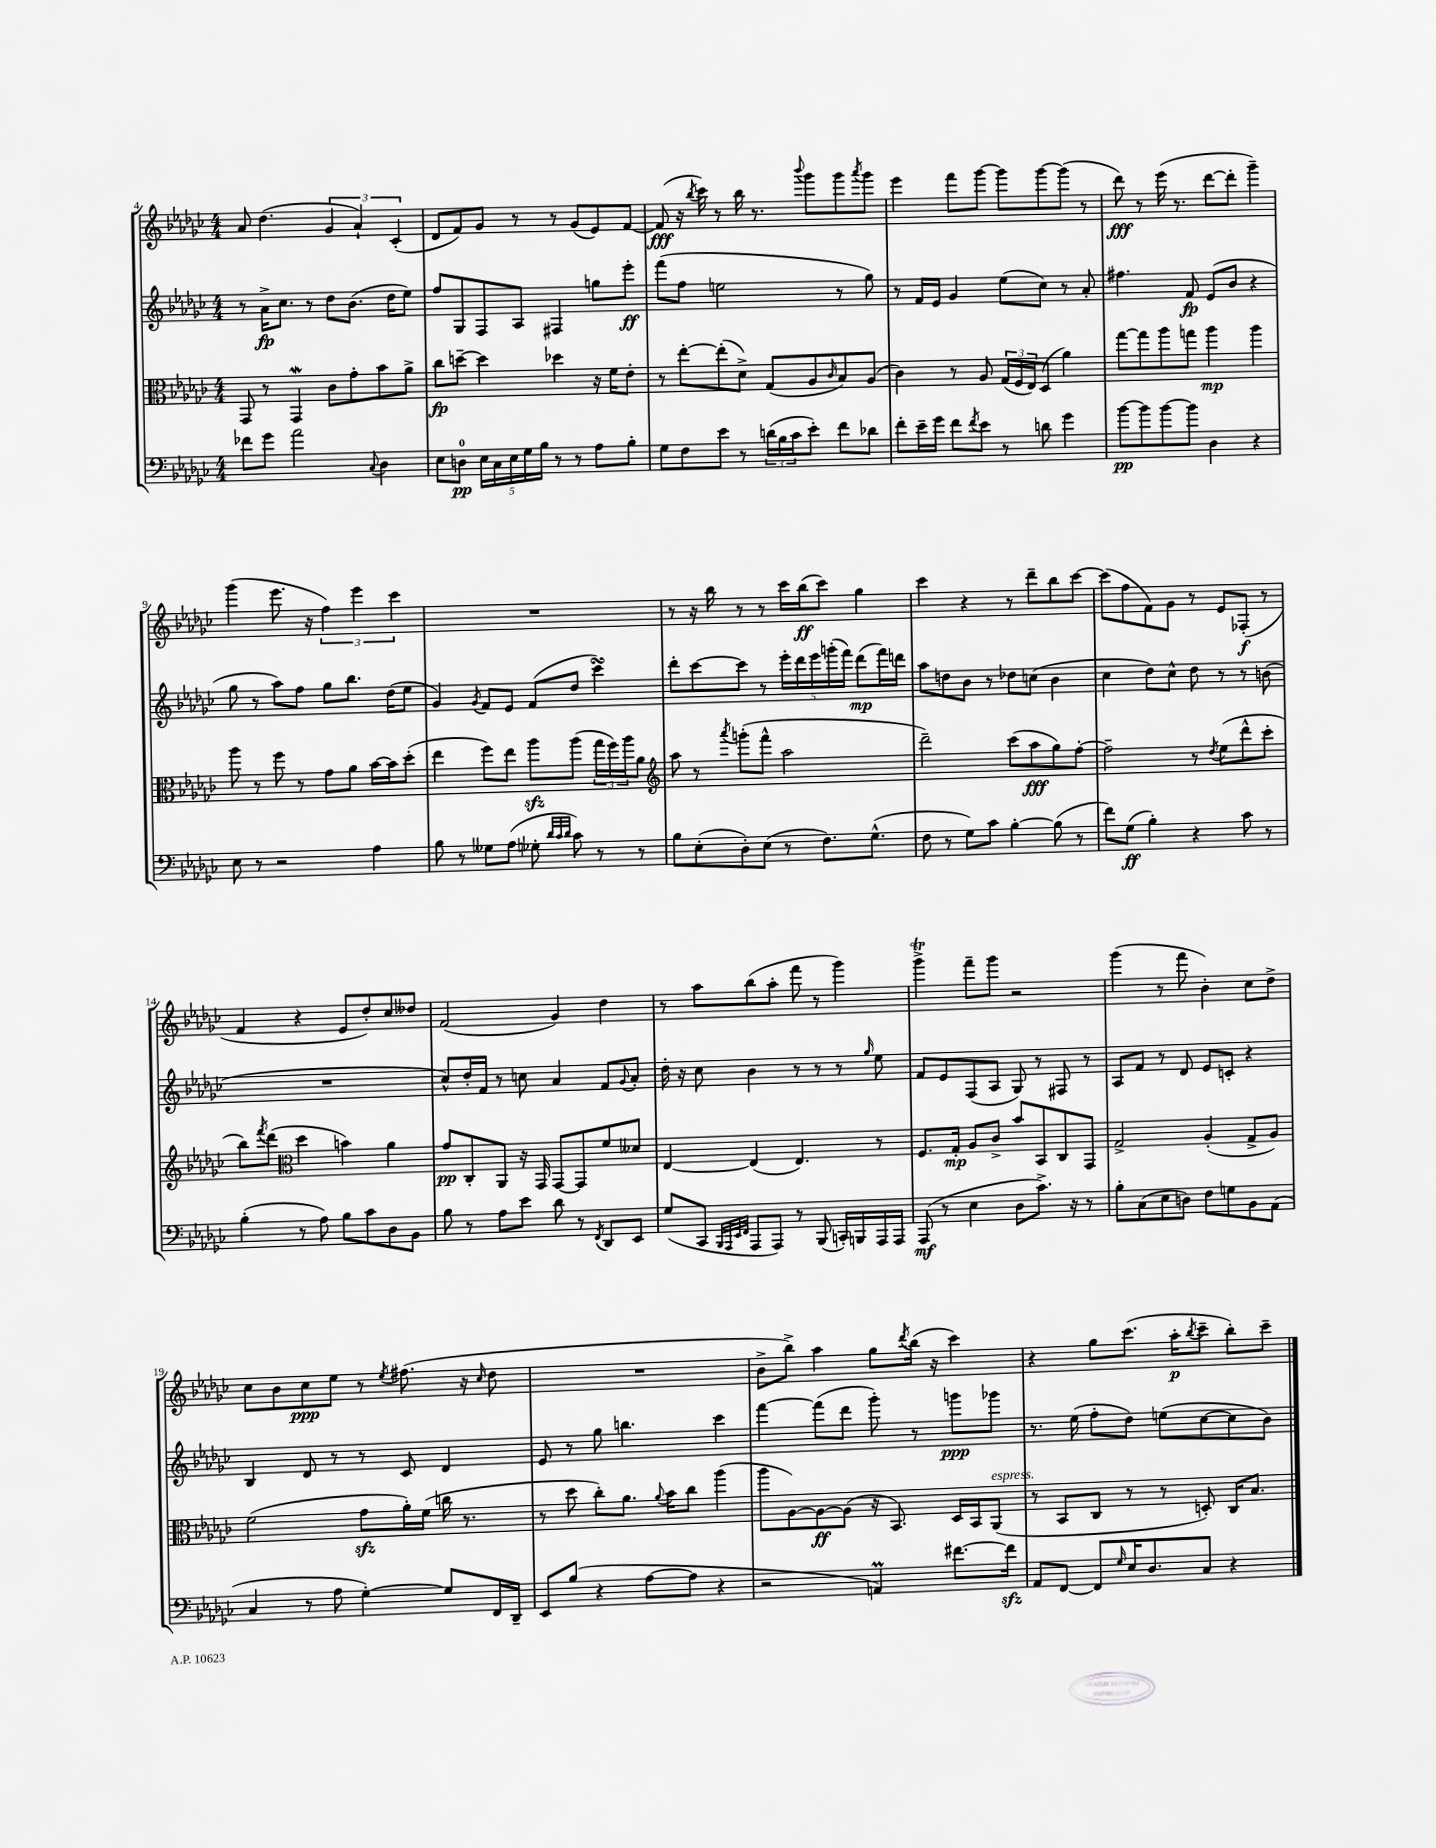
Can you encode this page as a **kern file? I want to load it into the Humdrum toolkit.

**kern	**dynam	**kern	**dynam	**kern	**dynam	**kern	**dynam
*part4	*part4	*part3	*part3	*part2	*part2	*part1	*part1
*staff4	*staff4	*staff3	*staff3	*staff2	*staff2	*staff1	*staff1
*clefF4	*	*clefC3	*	*clefG2	*	*clefG2	*
*k[b-e-a-d-g-c-]	*	*k[b-e-a-d-g-c-]	*	*k[b-e-a-d-g-c-]	*	*k[b-e-a-d-g-c-]	*
*M4/4	*	*M4/4	*	*M4/4	*	*M4/4	*
=4	=4	=4	=4	=4	=4	=4	=4
8f-X\L	.	8GG-/	.	8r	.	8a-/	.
8g-\J	.	8r	.	16a-^\KL	fp	(4.dd-\	.
.	.	.	.	8.cc-\J	.	.	.
2a-\	.	4GG-w/	.	.	.	.	.
.	.	.	.	8r	.	.	.
.	.	8c-\L	.	8dd-\L	.	6g-/	.
.	.	8g-'\	.	(8.b-\J	.	.	.
.	.	.	.	.	.	6a-`/)	.
8qqC-/	.	.	.	.	.	.	.
4D-\	.	8b-\	.	.	.	.	.
.	.	.	.	16dd-\KL	.	.	.
.	.	.	.	.	.	(6c-'/	.
.	.	8a-^\J	.	8ee-\J)	.	.	.
=5	=5	=5	=5	=5	=5	=5	=5
8E-\L	.	8cc-\L	fp	8ff/L	.	8d-/L	.
8Dn\J	pp	[8ddn~\J	.	8G-/	.	8f/)	.
20E-\LL	.	4dd\]	.	8F/	.	8g-/J	.
20C-\	.	.	.	.	.	.	.
20E-\	.	.	.	.	.	.	.
.	.	.	.	8A-/J	.	8r	.
20G-\	.	.	.	.	.	.	.
20B-\JJ	.	.	.	.	.	.	.
8r	.	4dd-X\	.	4F#X/	.	8r	.
8r	.	.	.	.	.	(8g-/L	.
8A-\L	.	16r	.	8ggn\L	.	8e-/)	.
.	.	16f\KL	.	.	.	.	.
8B-'\J	.	8e-'\J	.	8eee-'\J	ff	[8f/J	.
=6	=6	=6	=6	=6	=6	=6	=6
8G-\L	.	8r	.	(8fff\L	.	(8f/]	fff
8F\	.	[8ee-'\L	.	8ff\J	.	16r	.
.	.	.	.	.	.	8qbb-/	.
.	.	.	.	.	.	16ccc-\)	.
8e-\J	.	(8ee-'\]	.	2een\	.	8r	.
8r	.	8d-^\J)	.	.	.	16bb-\	.
.	.	.	.	.	.	8.r	.
(24dn\LL	.	(8G-/L	.	.	.	.	.
24B-\	.	.	.	.	.	.	.
24c-\J	.	.	.	.	.	.	.
.	.	.	.	.	.	8qqbbb-/	.
8e-'\J)	.	8A-/	.	.	.	8ggg-\L	.
.	.	16qqc-/	.	.	.	.	.
8f\L	.	8B-/)	.	8r	.	8ggg-\	.
.	.	.	.	.	.	8qaaa-/	.
8d-X\J	.	(8A-/J	.	8gg-\)	.	8ggg-\J	.
=7	=7	=7	=7	=7	=7	=7	=7
8f'\L	.	4c-\)	.	8r	.	4eee-\	.
16e-~\L	.	.	.	16f/LL	.	.	.
16g-\JJ	.	.	.	16e-/JJ	.	.	.
8f\L	.	8r	.	4g-/	.	8fff\L	.
8qf/	.	.	.	.	.	.	.
8e-\J	.	8A-/	.	.	.	[8ggg-\J	.
8r	.	(24G-/LL	.	(8ee-\L	.	8ggg-\L]	.
.	.	24F/	.	.	.	.	.
.	.	24E-/J)	.	.	.	.	.
8dn\	.	(8D-/J	.	8cc-\J)	.	[8ggg-\	.
4g-\	.	4a-\)	.	8r	.	(8ggg-\J]	.
.	.	.	.	8a-'/	.	8r	.
=8	=8	=8	=8	=8	=8	=8	=8
[8b-\L	pp	[8gg-\L	.	4.ff#X\	.	8ddd-\)	fff
8b-\]	.	8gg-\]	.	.	.	8r	.
[8b-\	.	8aa-\	.	.	.	(16eee-\	.
.	.	.	.	.	.	8.r	.
8b-\J]	.	8ggn\J	.	8f/	fp	.	.
4D-\	.	4aa-\	mp	(8e-/L	.	[8ddd-\L	.
.	.	.	.	8b-/J	.	8ddd-'\J]	.
4r	.	4aa-\	.	4r	.	4ggg-~\)	.
!!LO:LB:g=z
=9	=9	=9	=9	=9	=9	=9	=9
8E-\	.	8aa-\	.	8gg-\	.	(4ggg-\	.
8r	.	8r	.	8r	.	.	.
2r	.	8ff\	.	8aa-\L)	.	8.eee-\	.
.	.	8r	.	8ff\J	.	.	.
.	.	.	.	.	.	16r	.
.	.	8g-\L	.	8gg-\L	.	6ff\)	.
.	.	8a-\J	.	8.bb-\J	.	.	.
.	.	.	.	.	.	6eee-\	.
4A-\	.	[16b-\LL	.	.	.	.	.
.	.	16b-\J]	.	(16dd-\KL	.	.	.
.	.	.	.	.	.	6ccc-\	.
.	.	(8dd-'\J	.	8ee-\J	.	.	.
=10	=10	=10	=10	=10	=10	=10	=10
8B-\	.	4ee-\	.	4g-/)	.	1r	.
8r	.	.	.	.	.	.	.
.	.	.	.	8qg-/	.	.	.
8G--X\L	.	8ff\L)	.	8f/L	.	.	.
(8A-\J	.	8ee-\J	.	8e-/J	.	.	.
8G-X'\	.	8aa-zz\L	.	(8f/L	.	.	.
32qqd-/LLL	.	.	.	.	.	.	.
32qqc-/	.	.	.	.	.	.	.
32qqd-/JJJ	.	.	.	.	.	.	.
8c-\)	.	(8aa-\J	.	8dd-/J	.	.	.
8r	.	24gg-\LL	.	4ccc-sSSs\)	.	.	.
.	.	24ff\)	.	.	.	.	.
.	.	24aa-\J	.	.	.	.	.
8r	.	8a-\J	.	.	.	.	.
=11	=11	=11	=11	=11	=11	=11	=11
*	*	*clefG2	*	*	*	*	*
8B-\L	.	8aa-\	.	8ddd-'\L	.	8r	.
(8E-'\	.	8r	.	[8ccc-\	.	16r	.
.	.	.	.	.	.	16bb-\	.
.	.	8qaaa-/	.	.	.	.	.
8D-'\)	.	(8gggn'\L	.	8ccc-\J]	.	8r	.
(8E-\J	.	8fff^^\J	.	8r	.	8r	.
8r	.	2aa-\	.	20eee-'\LL	.	16ccc-\LL	.
.	.	.	.	20ddd-\	.	.	.
.	.	.	.	.	.	(16bb-\J	ff
.	.	.	.	20eee-\	.	.	.
8.F\L)	.	.	.	.	.	8ccc-\J)	.
.	.	.	.	(20gggn'\	.	.	.
.	.	.	.	20fff\JJ)	.	.	.
.	.	.	.	(8ddd-\L	mp	4gg-\	.
(8.G-^^\J	.	.	.	.	.	.	.
.	.	.	.	16fff\L)	.	.	.
.	.	.	.	16dddn\JJ	.	.	.
=12	=12	=12	=12	=12	=12	=12	=12
8F\	.	2ddd-~\)	.	8aa-\L	.	4ccc-\	.
8r	.	.	.	8ddn\	.	.	.
8G-\L)	.	.	.	8b-\J	.	4r	.
8c-\J	.	.	.	8r	.	.	.
[4B-'\	.	(8ccc-\L	.	8dd-X\L	.	8r	.
.	.	8aa-\	fff	(8ccn\J	.	8ddd-~\L	.
(8B-\]	.	8gg-\)	.	4b-\	.	8bb-\	.
8r	.	[8ff'\J	.	.	.	[8ccc-\J	.
=13	=13	=13	=13	=13	=13	=13	=13
8f\L)	.	2ff~\]	.	4cc-\	.	(8ccc-\L]	.
(8G-\J	ff	.	.	.	.	8ff\	.
4B-'\)	.	.	.	8dd-\L)	.	8f\)	.
.	.	.	.	8cc-^^\J	.	8g-\J	.
4r	.	8r	.	8dd-\	.	8r	.
.	.	8qdd-/	.	.	.	.	.
.	.	(8ee-\L	.	8r	.	8e-/L	.
8c-\	.	8ddd-^^\	.	8r	.	(8F-X'/J	f
8r	.	8ccc-'\J	.	(8bn\	.	8r	.
!!LO:LB:g=z
=14	=14	=14	=14	=14	=14	=14	=14
(4B-'\	.	8bb-\L)	.	1r	.	4f/	.
.	.	8qfff/	.	.	.	.	.
.	.	(8ddd-\J	.	.	.	.	.
*	*	*clefC3	*	*	*	*	*
8r	.	4dd-\	.	.	.	4r	.
8A-\)	.	.	.	.	.	.	.
8B-\L	.	4bn\)	.	.	.	8e-/L	.
8c-\	.	.	.	.	.	8dd-'/)	.
8D-\	.	4a-\	.	.	.	8cc-/	.
8BB-\J	.	.	.	.	.	8dd--X/J	.
=15	=15	=15	=15	=15	=15	=15	=15
8B-\	.	8g-/L	pp	8cc-^^/L)	.	(2f/	.
8r	.	8C-'/	.	16dd-'/L	.	.	.
.	.	.	.	16f/JJ	.	.	.
8A-\L	.	8AA-/J	.	8r	.	.	.
8e-\J	.	16r	.	8ccn\	.	.	.
.	.	16GG-/	.	.	.	.	.
8d-\	.	[8GG-/L	.	4a-/	.	4g-/)	.
8r	.	8GG-/]	.	.	.	.	.
8qFF/	.	.	.	.	.	.	.
8DD-/L	.	8f/	.	8f/L	.	4dd-\	.
.	.	.	.	8qqg-/	.	.	.
8EE-/J	.	8d--X/J	.	8a-'/J	.	.	.
=16	=16	=16	=16	=16	=16	=16	=16
(8G-/L	.	[4E-/	.	16dd-'\	.	8r	.
.	.	.	.	16r	.	.	.
8CC-/J	.	.	.	8cc-\	.	8aa-\L	.
32qqBBB-/LLL	.	.	.	.	.	.	.
32qqAAA-/	.	.	.	.	.	.	.
32qqEE-/	.	.	.	.	.	.	.
32qqFF/JJJ	.	.	.	.	.	.	.
8AAA-/L	.	(4E-/]	.	4b-\	.	(8bb-\	.
8AAA-/J)	.	.	.	.	.	8aa-'\J	.
8r	.	4.E-/)	.	8r	.	8fff\	.
(8BBB-/	.	.	.	8r	.	8r	.
16CCn'/LL)	.	.	.	8r	.	4ggg-\)	.
16BBBn/	.	.	.	.	.	.	.
.	.	.	.	16qqgg-/	.	.	.
16AAA-/	.	8r	.	8ee-\	.	.	.
16AAA-/JJ	.	.	.	.	.	.	.
=17	=17	=17	=17	=17	=17	=17	=17
(8AAA-/	mf	8.F/L	.	8f/L	.	4ggg-T^\	.
8r	.	.	.	8e-/	.	.	.
.	.	16G-'/Jk	mp	.	.	.	.
4E-\	.	8A-/L	.	(8F/	.	8fff~\L	.
.	.	8c-^/J	.	8A-/J	.	8ggg-\J	.
8D-\L	.	8b-/L	.	8G-/)	.	2r	.
8.c-^\J)	.	8BB-/	.	8r	.	.	.
.	.	8C-/	.	8F#X/	.	.	.
16r	.	.	.	.	.	.	.
8r	.	8GG-/J	.	8r	.	.	.
=18	=18	=18	=18	=18	=18	=18	=18
8B-'\L	.	2G-^/	.	8A-/L	.	(4ggg-\	.
(8C-\	.	.	.	8f/J	.	.	.
8E-\	.	.	.	8r	.	8r	.
8Dn\J)	.	.	.	8d-/	.	8fff\	.
8F\L	.	(4A-'/	.	8e-/L	.	4b-'\)	.
8Gn\	.	.	.	8cn'/J	.	.	.
8BB-\	.	8G-^/L	.	4r	.	8cc-\L	.
(8AA-\J	.	8A-/J)	.	.	.	8dd-^\J	.
!!LO:LB:g=z
=19	=19	=19	=19	=19	=19	=19	=19
4C-/	.	(2f\	.	4B-/	.	8cc-\L	.
.	.	.	.	.	.	8b-\	.
8r	.	.	.	8d-/	.	8cc-\	ppp
8A-\	.	.	.	8r	.	8ee-\J	.
[4G-'\)	.	8g-zz\L	.	8r	.	8r	.
.	.	.	.	.	.	8qee-/	.
.	.	16a-'\L)	.	8c-/	.	(8.ff#X\	.
.	.	(16f\JJ	.	.	.	.	.
8G-/L]	.	16ccn\	.	4d-/	.	.	.
.	.	8.r	.	.	.	16r	.
.	.	.	.	.	.	16qqcc-/	.
16FF/L	.	.	.	.	.	8dd-\	.
16DD-~/JJ	.	.	.	.	.	.	.
=20	=20	=20	=20	=20	=20	=20	=20
8EE-/L	.	8r	.	8e-/	.	1r	.
(8B-/J	.	8dd-\	.	8r	.	.	.
4r	.	8cc-'\L)	.	8gg-\	.	.	.
.	.	8.a-\J	.	4.bbn\	.	.	.
[8A-\L	.	.	.	.	.	.	.
.	.	8qqa-/	.	.	.	.	.
.	.	16b-\KL	.	.	.	.	.
8A-\J]	.	8cc-\J	.	.	.	.	.
4r	.	(4aa-\	.	4ccc-\	.	.	.
=21	=21	=21	=21	=21	=21	=21	=21
2r	.	8aa-\L	.	[4fff\	.	8b-^\L	.
.	.	[8A-\)	.	.	.	8bb-^\J)	.
.	.	8A-\_	ff	(8fff\L]	.	4aa-\	.
.	.	(8A-\J]	.	8ddd-\J	.	.	.
4AAnm/)	.	16r	.	8ggg-'\)	.	8gg-\L	.
.	.	8.BB-/)	.	.	.	.	.
.	.	.	.	.	.	8qddd-/	.
.	.	.	.	8r	.	(16bb-\Jk	.
.	.	.	.	.	.	16r	.
[8.f#X\L	.	16D-/LL	.	8gggn\L	ppp	4ccc-\)	.
.	.	16BB-/J	.	.	.	.	.
!	!	!LO:TX:a:i:t=espress.	!	!	!	!	!
.	.	(8AA-/J	.	8ggg-X\J	.	.	.
16f#zz\Jk]	.	.	.	.	.	.	.
=22	=22	=22	=22	=22	=22	=22	=22
8AA-/L	.	8r	.	8.r	.	4r	.
[8FF/J	.	8BB-/L	.	.	.	.	.
.	.	.	.	(16ee-\	.	.	.
8FF/L]	.	8C-/J	.	8ff'\L	.	8gg-\L	.
16qqG-/	.	.	.	.	.	.	.
16E-/K	.	8r	.	8dd-\J)	.	(8.ccc-\J	.
8.D-/	.	.	.	.	.	.	.
.	.	8r	.	(8een\L	.	.	.
.	.	.	.	.	.	16aa-'\KL	p
.	.	.	.	.	.	8qbb-/	.
8C-/J	.	8Dn'/)	.	[8cc-\	.	8ccc-~\J	.
4r	.	16C-/KL	.	8cc-\]	.	8bb-'\L)	.
.	.	8.B-/J	.	.	.	.	.
.	.	.	.	8b-\J)	.	8ccc-~\J	.
==	==	==	==	==	==	==	==
*-	*-	*-	*-	*-	*-	*-	*-
